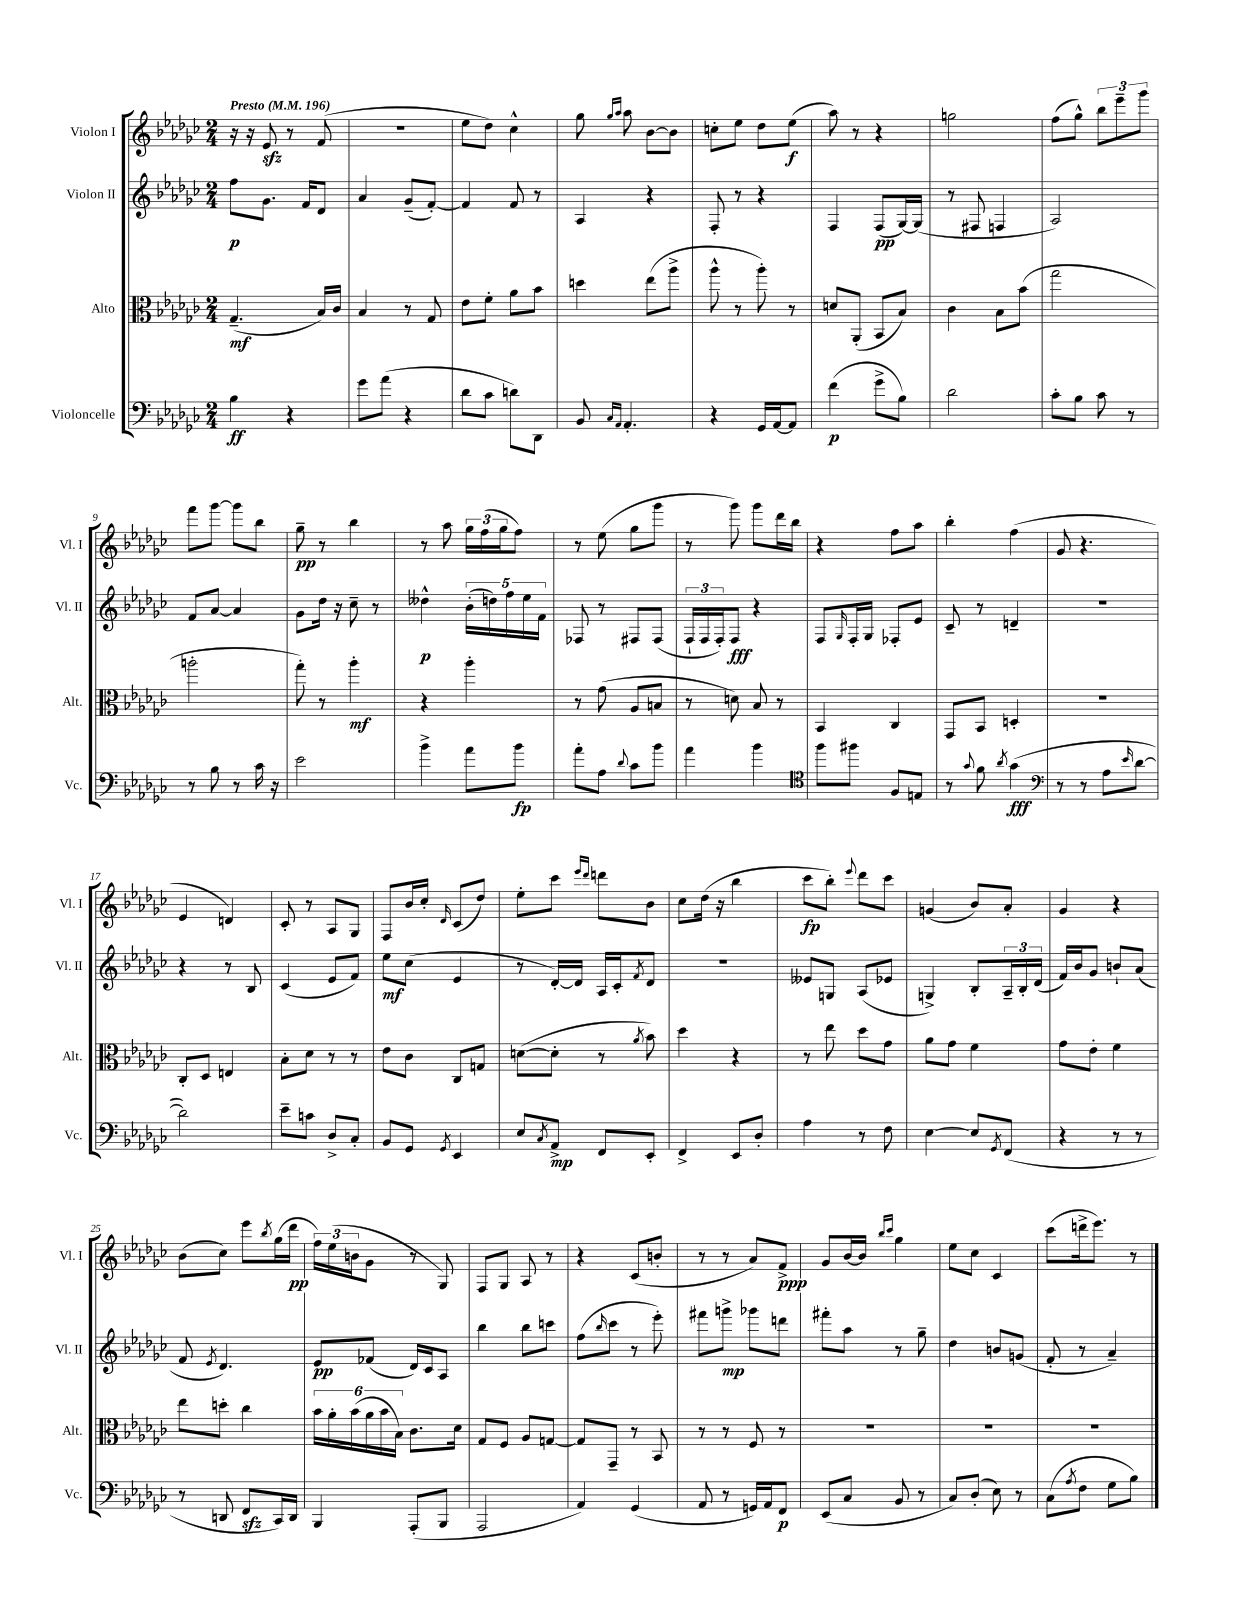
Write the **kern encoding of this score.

**kern	**dynam	**kern	**dynam	**kern	**dynam	**kern	**dynam
*part4	*part4	*part3	*part3	*part2	*part2	*part1	*part1
*staff4	*staff4	*staff3	*staff3	*staff2	*staff2	*staff1	*staff1
*I"Violoncelle	*	*I"Alto	*	*I"Violon II	*	*I"Violon I	*
*I'Vc.	*	*I'Alt.	*	*I'Vl. II	*	*I'Vl. I	*
*clefF4	*	*clefC3	*	*clefG2	*	*clefG2	*
*k[b-e-a-d-g-c-]	*	*k[b-e-a-d-g-c-]	*	*k[b-e-a-d-g-c-]	*	*k[b-e-a-d-g-c-]	*
*M2/4	*	*M2/4	*	*M2/4	*	*M2/4	*
*MM196	*	*MM196	*	*MM196	*	*MM196	*
=1	=1	=1	=1	=1	=1	=1	=1
!	!	!	!	!	!	!LO:TX:a:B:t=Presto	!
4B-\	ff	(4.G-~/	mf	8ff\L	p	16r	.
.	.	.	.	.	.	16r	.
.	.	.	.	8.g-\J	.	8e-zz/	.
4r	.	.	.	.	.	8r	.
.	.	.	.	16f/KL	.	.	.
.	.	16B-/LL)	.	8d-/J	.	(8f/	.
.	.	16c-/JJ	.	.	.	.	.
=2	=2	=2	=2	=2	=2	=2	=2
8g-\L	.	4B-/	.	4a-/	.	2r	.
(8a-\J	.	.	.	.	.	.	.
4r	.	8r	.	(8g-~/L	.	.	.
.	.	8G-/	.	[8f'/J)	.	.	.
=3	=3	=3	=3	=3	=3	=3	=3
8d-\L	.	8e-\L	.	4f/]	.	8ee-\L	.
8c-\J	.	8f'\J	.	.	.	8dd-\J)	.
8dn\L)	.	8a-\L	.	8f/	.	4cc-^^\	.
8DD-\J	.	8b-\J	.	8r	.	.	.
=4	=4	=4	=4	=4	=4	=4	=4
8BB-/	.	4ddn\	.	4A-/	.	8gg-\	.
16qqC-/LL	.	.	.	.	.	16qqgg-/LL	.
16qqAA-/JJ	.	.	.	.	.	16qqaa-/JJ	.
4.AA-'/	.	.	.	.	.	8aa-\	.
.	.	(8ee-\L	.	4r	.	[8b-\L	.
.	.	8aa-^\J	.	.	.	8b-\J]	.
=5	=5	=5	=5	=5	=5	=5	=5
4r	.	8aa-^^\	.	8F'/	.	8ccn'\L	.
.	.	8r	.	8r	.	8ee-\J	.
16GG-/LL	.	8aa-'\)	.	4r	.	8dd-\L	.
[16AA-/J	.	.	.	.	.	.	.
8AA-/J]	.	8r	.	.	.	(8ee-\J	f
=6	=6	=6	=6	=6	=6	=6	=6
(4f\	p	8dn/L	.	4F/	.	8aa-\)	.
.	.	(8AA-'/J	.	.	.	8r	.
8g-^\L	.	8BB-/L	.	(8F/L	pp	4r	.
8B-\J)	.	8B-/J)	.	[16G-/L)	.	.	.
.	.	.	.	(16G-/JJ]	.	.	.
=7	=7	=7	=7	=7	=7	=7	=7
2d-\	.	4c-\	.	8r	.	2ggn\	.
.	.	.	.	8F#X/	.	.	.
.	.	8B-\L	.	4Fn/	.	.	.
.	.	(8b-\J	.	.	.	.	.
=8	=8	=8	=8	=8	=8	=8	=8
8c-'\L	.	2gg-\	.	2A-/)	.	(8ff\L	.
8B-\J	.	.	.	.	.	8gg-^^\J)	.
8c-\	.	.	.	.	.	12bb-\L	.
.	.	.	.	.	.	12eee-~\	.
8r	.	.	.	.	.	.	.
.	.	.	.	.	.	12ggg-\J	.
!!LO:LB:g=z
=9	=9	=9	=9	=9	=9	=9	=9
8r	.	2aan'\	.	8f/L	.	8fff\L	.
8B-\	.	.	.	[8a-/J	.	[8ggg-\J	.
8r	.	.	.	4a-/]	.	8ggg-\L]	.
16c-\	.	.	.	.	.	8bb-\J	.
16r	.	.	.	.	.	.	.
=10	=10	=10	=10	=10	=10	=10	=10
2e-\	.	8gg-'\)	.	8g-\L	.	8gg-~\	pp
.	.	8r	.	16dd-\Jk	.	8r	.
.	.	.	.	16r	.	.	.
.	.	4aa-'\	mf	8cc-~\	.	4bb-\	.
.	.	.	.	8r	.	.	.
=11	=11	=11	=11	=11	=11	=11	=11
4b-^\	.	4r	.	4dd--X^^\	p	8r	.
.	.	.	.	.	.	8aa-\	.
8a-\L	.	4aa-'\	.	(20b-'\LL	.	24gg-\LL	.
.	.	.	.	.	.	(24ff\	.
.	.	.	.	20ddn\)	.	.	.
.	.	.	.	.	.	24gg-\J	.
.	.	.	.	20ff\	.	.	.
8b-\J	fp	.	.	.	.	8ff\J)	.
.	.	.	.	20ee-\	.	.	.
.	.	.	.	20f\JJ	.	.	.
=12	=12	=12	=12	=12	=12	=12	=12
8a-'\L	.	8r	.	8F-X/	.	8r	.
8A-\J	.	(8g-\	.	8r	.	(8ee-\	.
8qqd-/	.	.	.	.	.	.	.
8c-\L	.	8A-/L	.	8F#X/L	.	8gg-\L	.
8b-\J	.	8Bn/J	.	(8F#/J	.	8ggg-\J	.
=13	=13	=13	=13	=13	=13	=13	=13
4a-\	.	8r	.	24F`/LL	.	8r	.
.	.	.	.	24F/	.	.	.
.	.	.	.	24F'/J)	.	.	.
.	.	8dn\)	.	8F/J	fff	8ggg-\)	.
4b-\	.	8B-/	.	4r	.	8ggg-\L	.
.	.	8r	.	.	.	16ddd-\L	.
.	.	.	.	.	.	16bb-\JJ	.
=14	=14	=14	=14	=14	=14	=14	=14
*clefC4	*	*	*	*	*	*	*
8ff\L	.	4BB-/	.	8F/L	.	4r	.
.	.	.	.	16qqG-/	.	.	.
8ff#X\J	.	.	.	16F'/L	.	.	.
.	.	.	.	16G-/JJ	.	.	.
8F/L	.	4C-/	.	8F-X'/L	.	8ff\L	.
8En/J	.	.	.	8e-/J	.	8aa-\J	.
=15	=15	=15	=15	=15	=15	=15	=15
8r	.	8GG-/L	.	8c-~/	.	4bb-'\	.
8qqg-/	.	.	.	.	.	.	.
8f\	.	8BB-/J	.	8r	.	.	.
8qa-/	.	.	.	.	.	.	.
(4g-\	fff	4Dn'/	.	4dn~/	.	(4ff\	.
=16	=16	=16	=16	=16	=16	=16	=16
*clefF4	*	*	*	*	*	*	*
8r	.	2r	.	2r	.	8g-/	.
8r	.	.	.	.	.	4.r	.
8A-\L	.	.	.	.	.	.	.
16qqe-/	.	.	.	.	.	.	.
[8d-\J	.	.	.	.	.	.	.
!!LO:LB:g=z
=17	=17	=17	=17	=17	=17	=17	=17
2d-\])	.	8C-'/L	.	4r	.	4e-/	.
.	.	8D-/J	.	.	.	.	.
.	.	4En/	.	8r	.	4dn/)	.
.	.	.	.	8B-/	.	.	.
=18	=18	=18	=18	=18	=18	=18	=18
8e-~\L	.	8B-'\L	.	(4c-/	.	8c-'/	.
8cn\J	.	8d-\J	.	.	.	8r	.
8D-^/L	.	8r	.	8e-/L	.	8A-/L	.
8C-'/J	.	8r	.	8f/J)	.	8G-/J	.
=19	=19	=19	=19	=19	=19	=19	=19
8BB-/L	.	8e-\L	.	8ee-\L	mf	8F/L	.
8GG-/J	.	8c-\J	.	(8cc-\J	.	16b-/L	.
.	.	.	.	.	.	16cc-'/JJ	.
8qGG-/	.	.	.	.	.	16qqd-/	.
4EE-/	.	8C-/L	.	4e-/	.	(8c-/L	.
.	.	8Gn/J	.	.	.	8dd-/J)	.
=20	=20	=20	=20	=20	=20	=20	=20
8E-/L	.	([8dn\L	.	8r	.	8ee-'\L	.
8qC-/	.	.	.	.	.	.	.
8AA-^/J	mp	8d'\J]	.	[16d-'/LL)	.	8ccc-\J	.
.	.	.	.	16d-/JJ]	.	.	.
.	.	.	.	.	.	16qqeee-/LL	.
.	.	.	.	.	.	16qqddd-/JJ	.
8FF/L	.	8r	.	16A-/LL	.	8dddn\L	.
.	.	.	.	16c-'/J	.	.	.
.	.	8qa-/	.	8qf/	.	.	.
8EE-'/J	.	8b-\)	.	8d-/J	.	8b-\J	.
=21	=21	=21	=21	=21	=21	=21	=21
4FF^/	.	4dd-\	.	2r	.	8cc-\L	.
.	.	.	.	.	.	(16dd-\Jk	.
.	.	.	.	.	.	16r	.
8EE-/L	.	4r	.	.	.	4bb-\	.
8D-'/J	.	.	.	.	.	.	.
=22	=22	=22	=22	=22	=22	=22	=22
4A-\	.	8r	.	8e--X/L	.	8ccc-\L	fp
.	.	8ee-\	.	8Gn/J	.	8bb-'\J)	.
.	.	.	.	.	.	8qqeee-/	.
8r	.	8dd-\L	.	(8A-/L	.	8ddd-\L	.
8F\	.	8g-\J	.	8e-X/J	.	8ccc-\J	.
=23	=23	=23	=23	=23	=23	=23	=23
[4E-\	.	8a-\L	.	4Gn^/)	.	(4gn/	.
.	.	8g-\J	.	.	.	.	.
8E-/L]	.	4f\	.	8B-'/L	.	8b-/L)	.
8qGG-/	.	.	.	.	.	.	.
(8FF/J	.	.	.	24A-~/L	.	8a-'/J	.
.	.	.	.	24B-'/	.	.	.
.	.	.	.	(24d-/JJ	.	.	.
=24	=24	=24	=24	=24	=24	=24	=24
4r	.	8g-\L	.	16f/LL)	.	4g-/	.
.	.	.	.	16b-/J	.	.	.
.	.	8e-'\J	.	8g-/J	.	.	.
8r	.	4f\	.	8bn`/L	.	4r	.
8r	.	.	.	(8a-/J	.	.	.
!!LO:LB:g=z
=25	=25	=25	=25	=25	=25	=25	=25
8r	.	8ee-\L	.	8f/	.	(8b-\L	.
.	.	.	.	8qe-/	.	.	.
8DDn/	.	8ddn'\J	.	4.d-/)	.	8cc-\J)	.
8FFzz/L	.	4cc-\	.	.	.	8eee-\L	.
.	.	.	.	.	.	8qbb-/	.
16CC-/L)	.	.	.	.	.	(16gg-\L	.
16DD/JJ	.	.	.	.	.	16ddd-\JJ	pp
=26	=26	=26	=26	=26	=26	=26	=26
4BBB-/	.	24b-\LL	.	8e-/L	pp	24ff\LL)	.
.	.	24a-'\	.	.	.	(24ee-\	.
.	.	(24b-\	.	.	.	24bn\J	.
.	.	24a-\	.	(8f-X/J	.	8g-\J	.
.	.	24b-\	.	.	.	.	.
.	.	24B-\JJ)	.	.	.	.	.
(8AAA-'/L	.	8.c-\L	.	16d-/LL)	.	8r	.
.	.	.	.	16c-/J	.	.	.
8BBB-/J	.	.	.	8A-/J	.	8G-/)	.
.	.	16d-\Jk	.	.	.	.	.
=27	=27	=27	=27	=27	=27	=27	=27
2AAA-/	.	8G-/L	.	4bb-\	.	8F/L	.
.	.	8F/J	.	.	.	8G-/J	.
.	.	8A-/L	.	8bb-\L	.	8A-/	.
.	.	[8Gn/J	.	8cccn\J	.	8r	.
=28	=28	=28	=28	=28	=28	=28	=28
4AA-/)	.	8G/L]	.	(8ff\L	.	4r	.
.	.	.	.	16qqbb-/	.	.	.
.	.	8GG-~/J	.	8ccc-\J	.	.	.
(4GG-/	.	8r	.	8r	.	(8c-/L	.
.	.	8BB-/	.	8eee-'\)	.	8bn'/J	.
=29	=29	=29	=29	=29	=29	=29	=29
8AA-/	.	8r	.	8fff#X\L	.	8r	.
8r	.	8r	.	8gggn^\J	mp	8r	.
16GGn/LL)	.	8F/	.	8ggg-X\L	.	8a-/L)	.
16AA-/J	.	.	.	.	.	.	.
8FF/J	p	8r	.	8dddn\J	.	8f^/J	ppp
=30	=30	=30	=30	=30	=30	=30	=30
(8EE-/L	.	2r	.	8fff#X'\L	.	8g-/L	.
8C-/J	.	.	.	8aa-\J	.	[16b-/L	.
.	.	.	.	.	.	16b-/JJ]	.
.	.	.	.	.	.	16qqbb-/LL	.
.	.	.	.	.	.	16qqccc-/JJ	.
8BB-/	.	.	.	8r	.	4gg-\	.
8r	.	.	.	8gg-~\	.	.	.
=31	=31	=31	=31	=31	=31	=31	=31
8C-/L)	.	2r	.	4dd-\	.	8ee-\L	.
(8D-'/J	.	.	.	.	.	8cc-\J	.
8E-\)	.	.	.	8bn/L	.	4c-/	.
8r	.	.	.	(8gn/J	.	.	.
=32	=32	=32	=32	=32	=32	=32	=32
(8C-\L	.	2r	.	8f'/	.	(8ccc-\L	.
8qA-/	.	.	.	.	.	.	.
8F\J	.	.	.	8r	.	16dddn^\k	.
.	.	.	.	.	.	8.eee-\J)	.
8G-\L	.	.	.	4a-~/)	.	.	.
8B-\J)	.	.	.	.	.	8r	.
==	==	==	==	==	==	==	==
*-	*-	*-	*-	*-	*-	*-	*-
